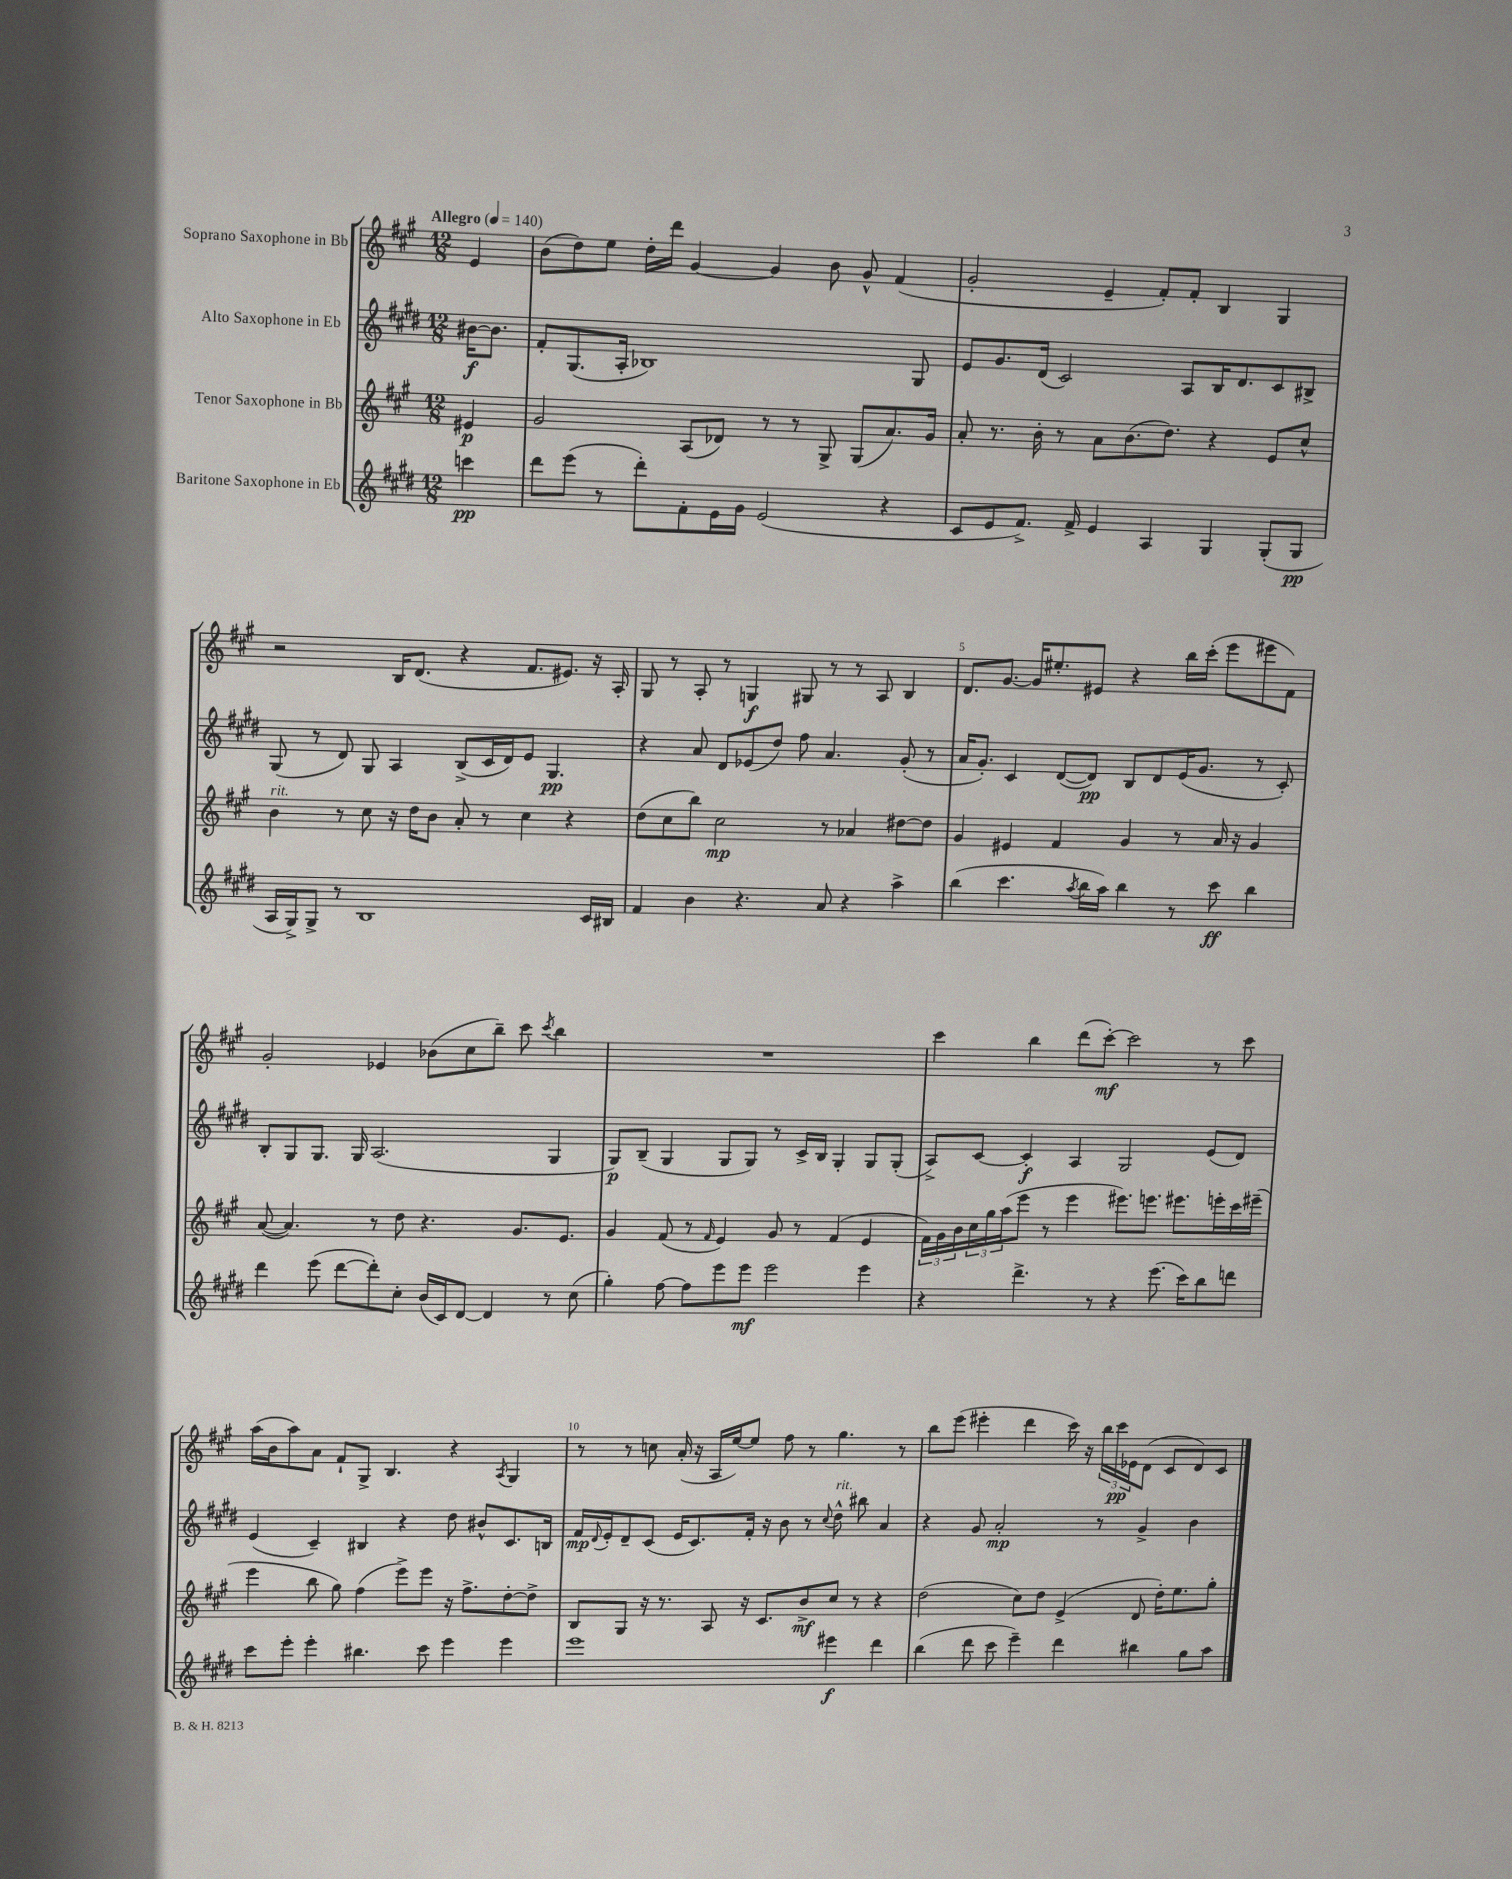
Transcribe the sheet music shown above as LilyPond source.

<<
\new StaffGroup <<
\new Staff = "s0" \with { instrumentName = "Soprano Saxophone in Bb" } {
    \clef treble \key a \major \numericTimeSignature \time 12/8 \partial 4 \tempo "Allegro" 4 = 140
    e'4 |
    b'8( d''8) e''8 d''16-. d'''16 gis'4~ gis'4 b'8 gis'8-^ fis'4( |
    gis'2-. e'4-- fis'8-.) fis'8-. b4 gis4 |
    r2 b16 d'8.( r4 fis'8. eis'8.) r16 a16-. |
    gis8 r8 a8-. r8 g4\f gis8 r8 r8 a8 b4 |
    d'8. gis'8.~ gis'16 eis''8.-. eis'8 r4 b''16 cis'''16-.( e'''8 eis'''8 fis'8) |
    gis'2-. ees'4 bes'8( cis''8 b''8--) cis'''8 \acciaccatura { cis'''8 } b''4 |
    R1. |
    cis'''4 b''4 d'''8( cis'''8~-.\mf) cis'''2 r8 cis'''8 |
    a''16( b'16 a''8) a'8 fis'8-! gis8-> b4. r4 \acciaccatura { a8 } gis4 |
    r8 r8 c''8 a'16-.( r16 a16 e''16~) e''8 fis''8 r8 gis''4. r8 |
    b''8 e'''8( eis'''4-. d'''4 cis'''16) r16 \tuplet 3/2 { b''16 cis'''16\pp ees'16 } d'8( cis'8 d'8) cis'8 \bar "|." |
}
\new Staff = "s1" \with { instrumentName = "Alto Saxophone in Eb" } {
    \clef treble \key e \major \numericTimeSignature \time 12/8 \partial 4
    bis'16~\f bis'8. |
    fis'8-. gis8.( a16-. bes1) gis8 |
    e'8 gis'8. dis'16( cis'2) a8 b16 dis'8. cis'8 bis8-> |
    gis8( r8 dis'8) gis8 a4 b8->( cis'16 dis'16) e'8 gis4.\pp |
    r4 a'8 dis'8 ees'8( dis''8) fis''8 a'4. gis'8-.( r8 |
    a'16 gis'8.-.) cis'4 dis'8~( dis'8\pp) b8 dis'8 e'16( gis'8. r8 cis'8-.) |
    b8-. gis8 gis8. gis16 a2.( gis4 |
    gis8\p) b8--( gis4 gis8 gis8) r8 cis'16-> b16 gis4-. gis8 gis8-.( |
    a8->) cis'8~ cis'4-.\f a4 gis2 e'8( dis'8) |
    e'4( cis'4--) bis4 r4 dis''8 bis'8-^ cis'8. b16 |
    fis'16\mp \appoggiatura { dis'8 } e'16-. dis'8-- cis'8( e'16 cis'8.) fis'16-. r16 b'8 r8 \appoggiatura { cis''8 } dis''8-^^\markup { \italic "rit." } bis''8 a'4 |
    r4 gis'8 a'2-.\mp r8 gis'4-> b'4 \bar "|." |
}
\new Staff = "s2" \with { instrumentName = "Tenor Saxophone in Bb" } {
    \clef treble \key a \major \numericTimeSignature \time 12/8 \partial 4
    eis'4\p |
    gis'2 a8( des'8) r8 r8 gis8-> gis8( a'8.) gis'16 |
    a'8-. r8. b'16-. r8 a'8 b'8.( d''8.) r4 e'8 cis''8-^ |
    b'4^\markup { \italic "rit." } r8 cis''8 r16 d''16 b'8 a'8-. r8 cis''4 r4 |
    d''8( cis''8 b''8) cis''2\mp r8 aes'4 dis''8~ dis''8 |
    gis'4 eis'4 fis'4 gis'4 r8 a'16 r16 gis'4 |
    a'8~( a'4.) r8 d''8 r4. gis'8. e'8. |
    gis'4 fis'8( r8 \grace { fis'16 } e'4) gis'8 r8 fis'4( e'4 |
    \tuplet 3/2 { fis'16) gis'16 b'16 } \tuplet 3/2 { cis''16 gis''16 a''16( } e'''8 r8 e'''4 eis'''8.) e'''8. eis'''8. e'''16-. cis'''16 eis'''16--( |
    e'''4 b''8 gis''8) fis''4( e'''8->) e'''8 r16 fis''8.-> d''8~-. d''8-> |
    b8 gis8 r16 r8. a8 r16 cis'8. b'8->\mf cis''8 r8 r4 |
    d''2( cis''8) d''8 e'4->( d'8 d''16-.) e''8. gis''8-. \bar "|." |
}
\new Staff = "s3" \with { instrumentName = "Baritone Saxophone in Eb" } {
    \clef treble \key e \major \numericTimeSignature \time 12/8 \partial 4
    c'''4\pp |
    dis'''8 e'''8( r8 dis'''8-.) fis'8-. e'16 gis'16 e'2( r4 |
    cis'8 e'8 fis'8.->) fis'16-> e'4 a4 gis4 gis8-.( gis8\pp |
    a16 gis16->) gis8-> r8 b1 cis'16 bis16 |
    fis'4 b'4 r4. a'8 r4 a''4-> |
    b''4( cis'''4. \acciaccatura { a''8 } b''16 a''16) b''4 r8 cis'''8\ff b''4 |
    dis'''4 e'''8( dis'''8~ dis'''8-.) cis''8-. b'16( cis'16) dis'8~ dis'4 r8 cis''8( |
    gis''4-.) fis''8~ fis''8 e'''8 e'''8\mf e'''2 e'''4 |
    r4 dis'''4.-> r8 r4 e'''8.( cis'''16) b''8 d'''8 |
    cis'''8 e'''8-. e'''4-. bis''4. cis'''8 e'''4 e'''4 |
    e'''1 eis'''4\f dis'''4 |
    b''4( dis'''8 cis'''8 e'''4--) dis'''4 bis''4 gis''8 a''8 \bar "|." |
}
>>
>>
\layout { \context { \Score \override BarNumber.break-visibility = ##(#f #t #t) barNumberVisibility = #(every-nth-bar-number-visible 5) } }
